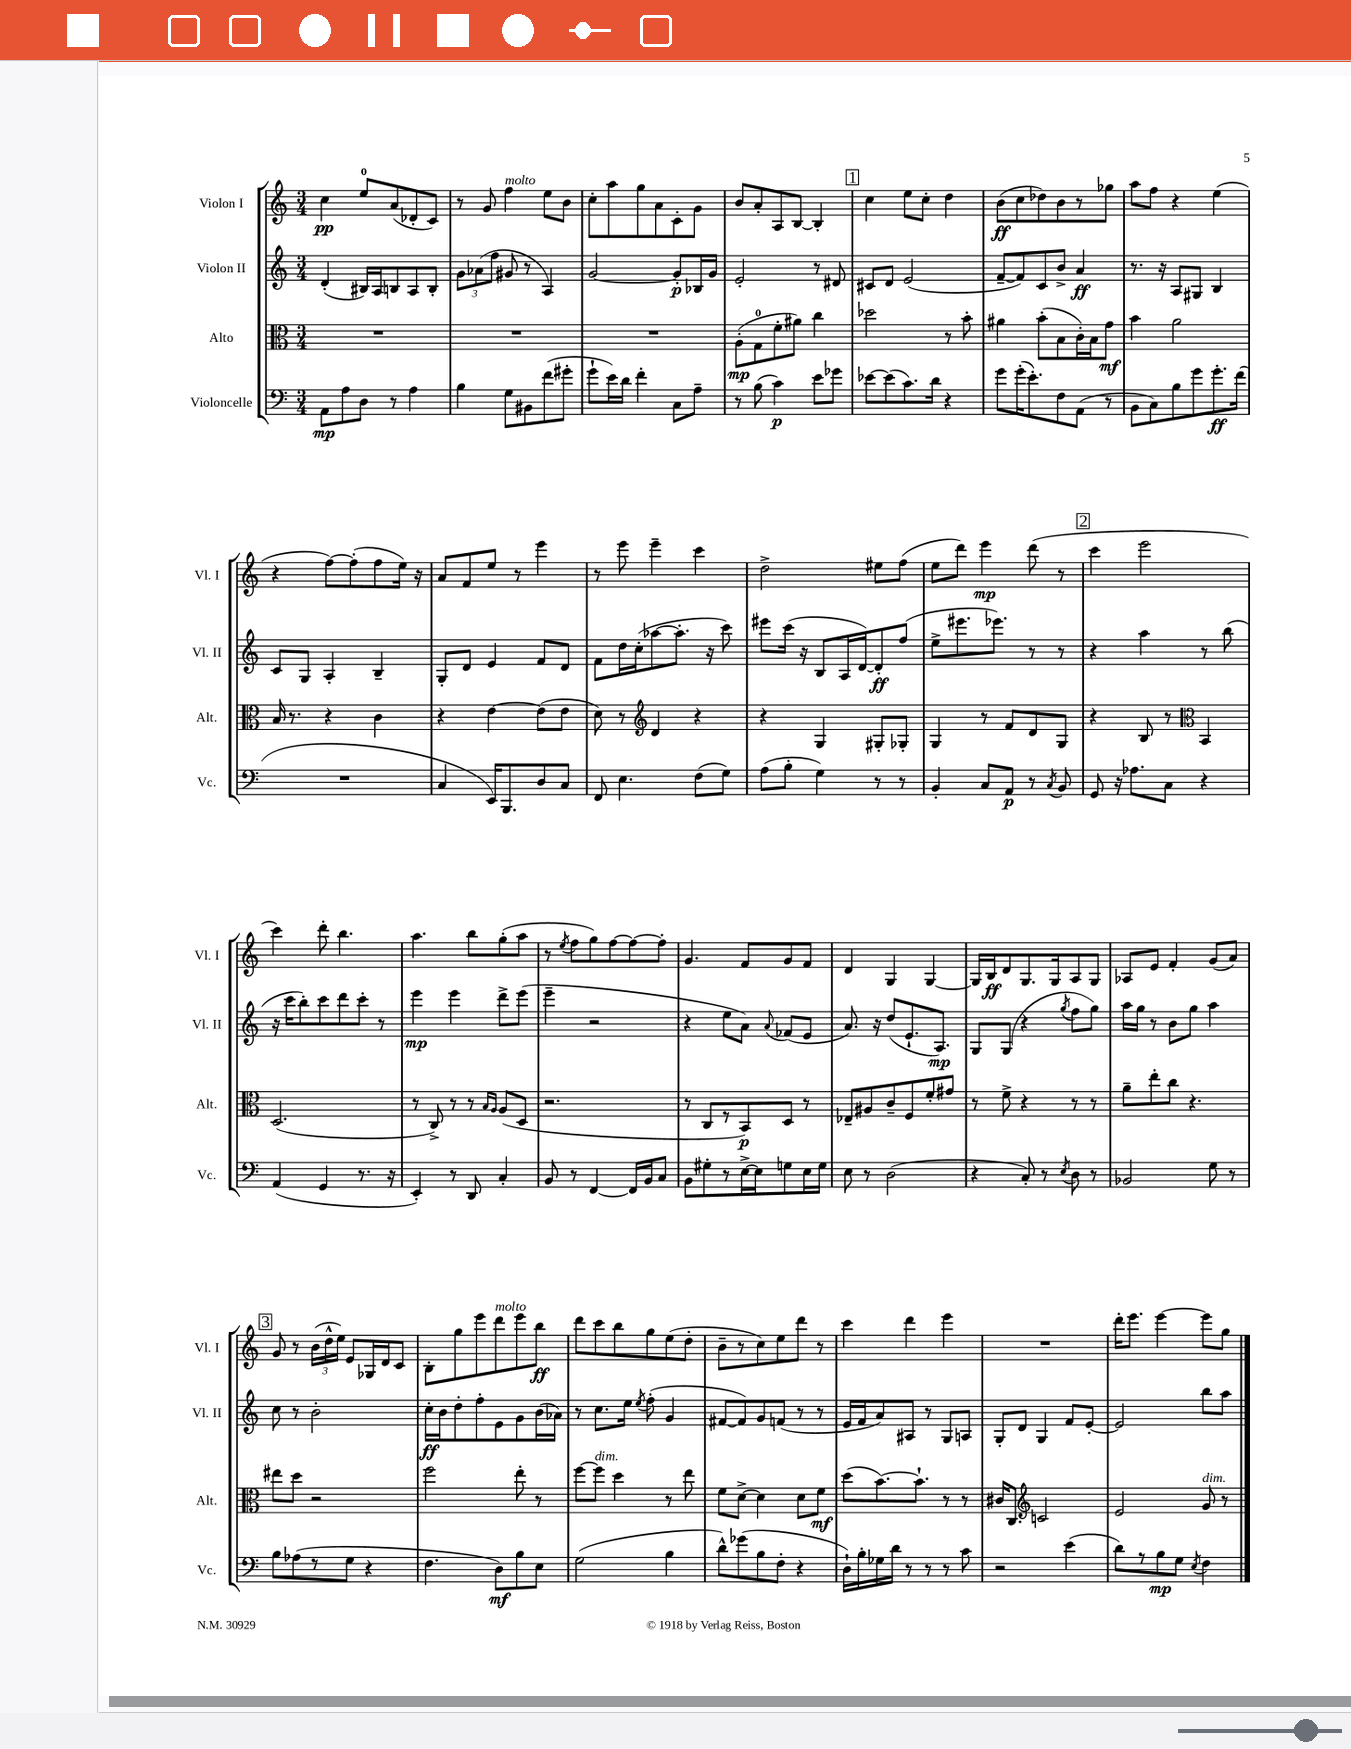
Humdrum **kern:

**kern	**kern	**kern	**kern
*staff4	*staff3	*staff2	*staff1
*clefF4	*clefC3	*clefG2	*clefG2
*k[]	*k[]	*k[]	*k[]
*M3/4	*M3/4	*M3/4	*M3/4
8AA	2.r	(4d'	4cc
8A	.	.	.
8D	.	16B#)	8ee
.	.	16A	.
8r	.	8B	(8a
4A	.	8A	8d-'
.	.	8B'	8c)
=	=	=	=
4B	2.r	12g	8r
.	.	(12a-	.
.	.	.	8g
.	.	12ff	.
8G	.	8g#	4ff
8BB#	.	8r	.
(8f	.	4A)	8ee
8g#'	.	.	8b
=	=	=	=
8g`	2.r	[2g	8cc'
16e)	.	.	8aa
16d	.	.	.
4f'	.	.	8gg
.	.	.	8a
8C	.	8g']	8c'
8A~	.	16B-	8g
.	.	16g	.
=	=	=	=
8r	(8A'	2e'	8b
(8B	8G	.	8a'
4c)	8f'	.	8A
.	8a#)	.	[8B
8e	4cc	8r	4B']
8g-	.	8d#	.
=	=	=	=
[8e-	2dd-	8c#	4cc
(8e-]	.	8d	.
8.c)	.	(2e	8ee
.	.	.	8cc'
16d	.	.	.
4r	8r	.	4dd
.	8b'	.	.
=	=	=	=
8g	4a#	[8f~	(8b
(16g'	.	8f])	8cc
8.e')	.	.	.
.	(8b'	8c	8dd-)
8F	8B	8b^	8b
(8AA	16c')	4a	8r
.	16B	.	.
8r	8g	.	8gg-
=	=	=	=
8BB	4b	8.r	8aa
8C)	.	.	8ff
.	.	16r	.
8B	2a	8A	4r
8g	.	8G#	.
8.g'	.	4B	(4ee
(16f	.	.	.
=	=	=	=
2.r	16B	8c	4r
.	8.r	.	.
.	.	8G	.
.	4r	4A'	[8ff)
.	.	.	(8ff']
.	4c	4B~	8ff
.	.	.	16ee)
.	.	.	16r
=	=	=	=
4C	4r	8G'	8a
.	.	8d	8f
16EE)	[4e	4e	8ee
8.BBB	.	.	.
.	.	.	8r
8D	(8e]	8f	4eee
8C	8e	8d	.
=	=	=	=
8FF	8d)	8f	8r
4.E	8r	16dd	8eee
.	.	(16cc'	.
*	*clefG2	*	*
.	4d	[8aa-	4eee~
.	.	8.aa-']	.
(8F	4r	.	4ccc
.	.	16r	.
8G)	.	8ccc)	.
=	=	=	=
(8A	4r	8eee#	2dd^
8B'	.	(16ccc	.
.	.	16r	.
4G)	4G	8B	.
.	.	16A	.
.	.	[16d)	.
8r	8G#'	8d']	8ee#
8r	8G-'	(8ff	(8ff
=	=	=	=
4BB'	4G	8ee^	8ee
.	.	8.eee#	8ddd)
8C	8r	.	4eee
.	.	8.eee-)	.
8AA	8f	.	.
8r	8d	8r	(8ddd
8qC	.	.	.
8BB	8G	8r	8r
=	=	=	=
8GG	4r	4r	4ccc
16r	.	.	.
8.A-	.	.	.
.	8B	4aa	2eee
8C	8r	.	.
*	*clefC3	*	*
4r	4BB	8r	.
.	.	(8bb	.
=	=	=	=
(4AA	(2.D	16r	4ccc)
.	.	16ccc	.
.	.	8bb')	.
4GG	.	8ccc	8ddd'
.	.	8ddd	4.bb
8.r	.	8ccc'	.
.	.	8r	.
16r	.	.	.
=	=	=	=
4EE')	8r	4eee	4.aa
.	8C^)	.	.
8r	8r	4eee	.
8DD	8r	.	8bb
.	16qqB	.	.
.	16qqA	.	.
4C'	(8A	8ddd^	(8gg'
.	8D	(8eee	8aa
=	=	=	=
8BB	2.r	4eee~	8r
.	.	.	8qee
8r	.	.	8ff
[4FF	.	2r	8gg)
.	.	.	[8ff
16FF]	.	.	8ff_
16BB	.	.	.
8C	.	.	8ff']
=	=	=	=
8BB	8r	4r	4.g
8G#'	8C	.	.
8r	8r	8ee	.
[16E^	8BB)	8a)	8f
16E]	.	.	.
.	.	8qqa	.
8G	8D	(8f-	8g
16E	8r	8e	8f
16G	.	.	.
=	=	=	=
8E	8E-~	8.a)	4d
8r	8A#	.	.
.	.	16r	.
(2D	8c~	(8dd	4G
.	8F	8.e`	.
.	8f'	.	[4G
.	.	8.A)	.
.	8g#	.	.
=	=	=	=
4r	8r	8G	16G]
.	.	.	16B
.	8f^	(8G	8d
8C')	4r	4r	8.G
8r	.	.	.
.	.	.	16G
8qE	.	8qgg	.
8D	8r	8ff	8A
8r	8r	8gg)	8G
=	=	=	=
2BB-	8a~	16aa	8A-
.	.	16gg	.
.	8ee'	8r	8e
.	8cc	8b	4f'
.	4.r	8gg	.
8G	.	4aa	(8g
8r	.	.	8a)
=	=	=	=
8B	8ee#	8cc	8g
(8A-	8dd	8r	8r
8r	2r	2b'	(24b
.	.	.	24dd^^
.	.	.	24ee)
8G	.	.	8e
4r	.	.	16G-
.	.	.	16d
.	.	.	8c
=	=	=	=
4.F	2ff	16cc'	8B'
.	.	16b	.
.	.	8dd'	8gg
.	.	8ff'	8eee
8D)	.	8e	8ddd
8B	8ee'	8g	8eee
8E	8r	(16b	8bb
.	.	16a-)	.
=	=	=	=
(2G	[8ff	8r	8ddd
.	8ff]	8.cc	8ccc
.	4dd	.	8bb
.	.	16ee	.
.	.	8qee	.
.	.	(8ff'	8gg
4B	8r	4g	(8ee
.	8ee	.	8dd'
=	=	=	=
8d^^)	8f	[8f#	8b~
(8g-	[8d^	8f#])	8r
8B	4d]	8g	8cc)
8F'	.	(8f	8ee
4r	8d	8r	8ddd
.	8f	8r	8r
=	=	=	=
16D`)	(8dd	16e	4ccc
16B'	.	16f	.
16G-	[8.b)	8a)	.
16d	.	.	.
8r	.	8A#	4ddd
.	8.b`]	.	.
8r	.	8r	.
8r	8r	8G	4eee
8c	8r	8A	.
=	=	=	=
2r	16c#	8G'	2.r
.	8.C	.	.
.	.	8d	.
*	*clefG2	*	*
.	2c	4G	.
(4e	.	8f	.
.	.	[8e'	.
=	=	=	=
8d)	2e	2e]	16ddd'
.	.	.	8.eee
8r	.	.	.
8B	.	.	[4eee
8G	.	.	.
8qE	.	.	.
4F	8g	8bb	8eee]
.	8r	8aa	8gg
==	==	==	==
*-	*-	*-	*-
